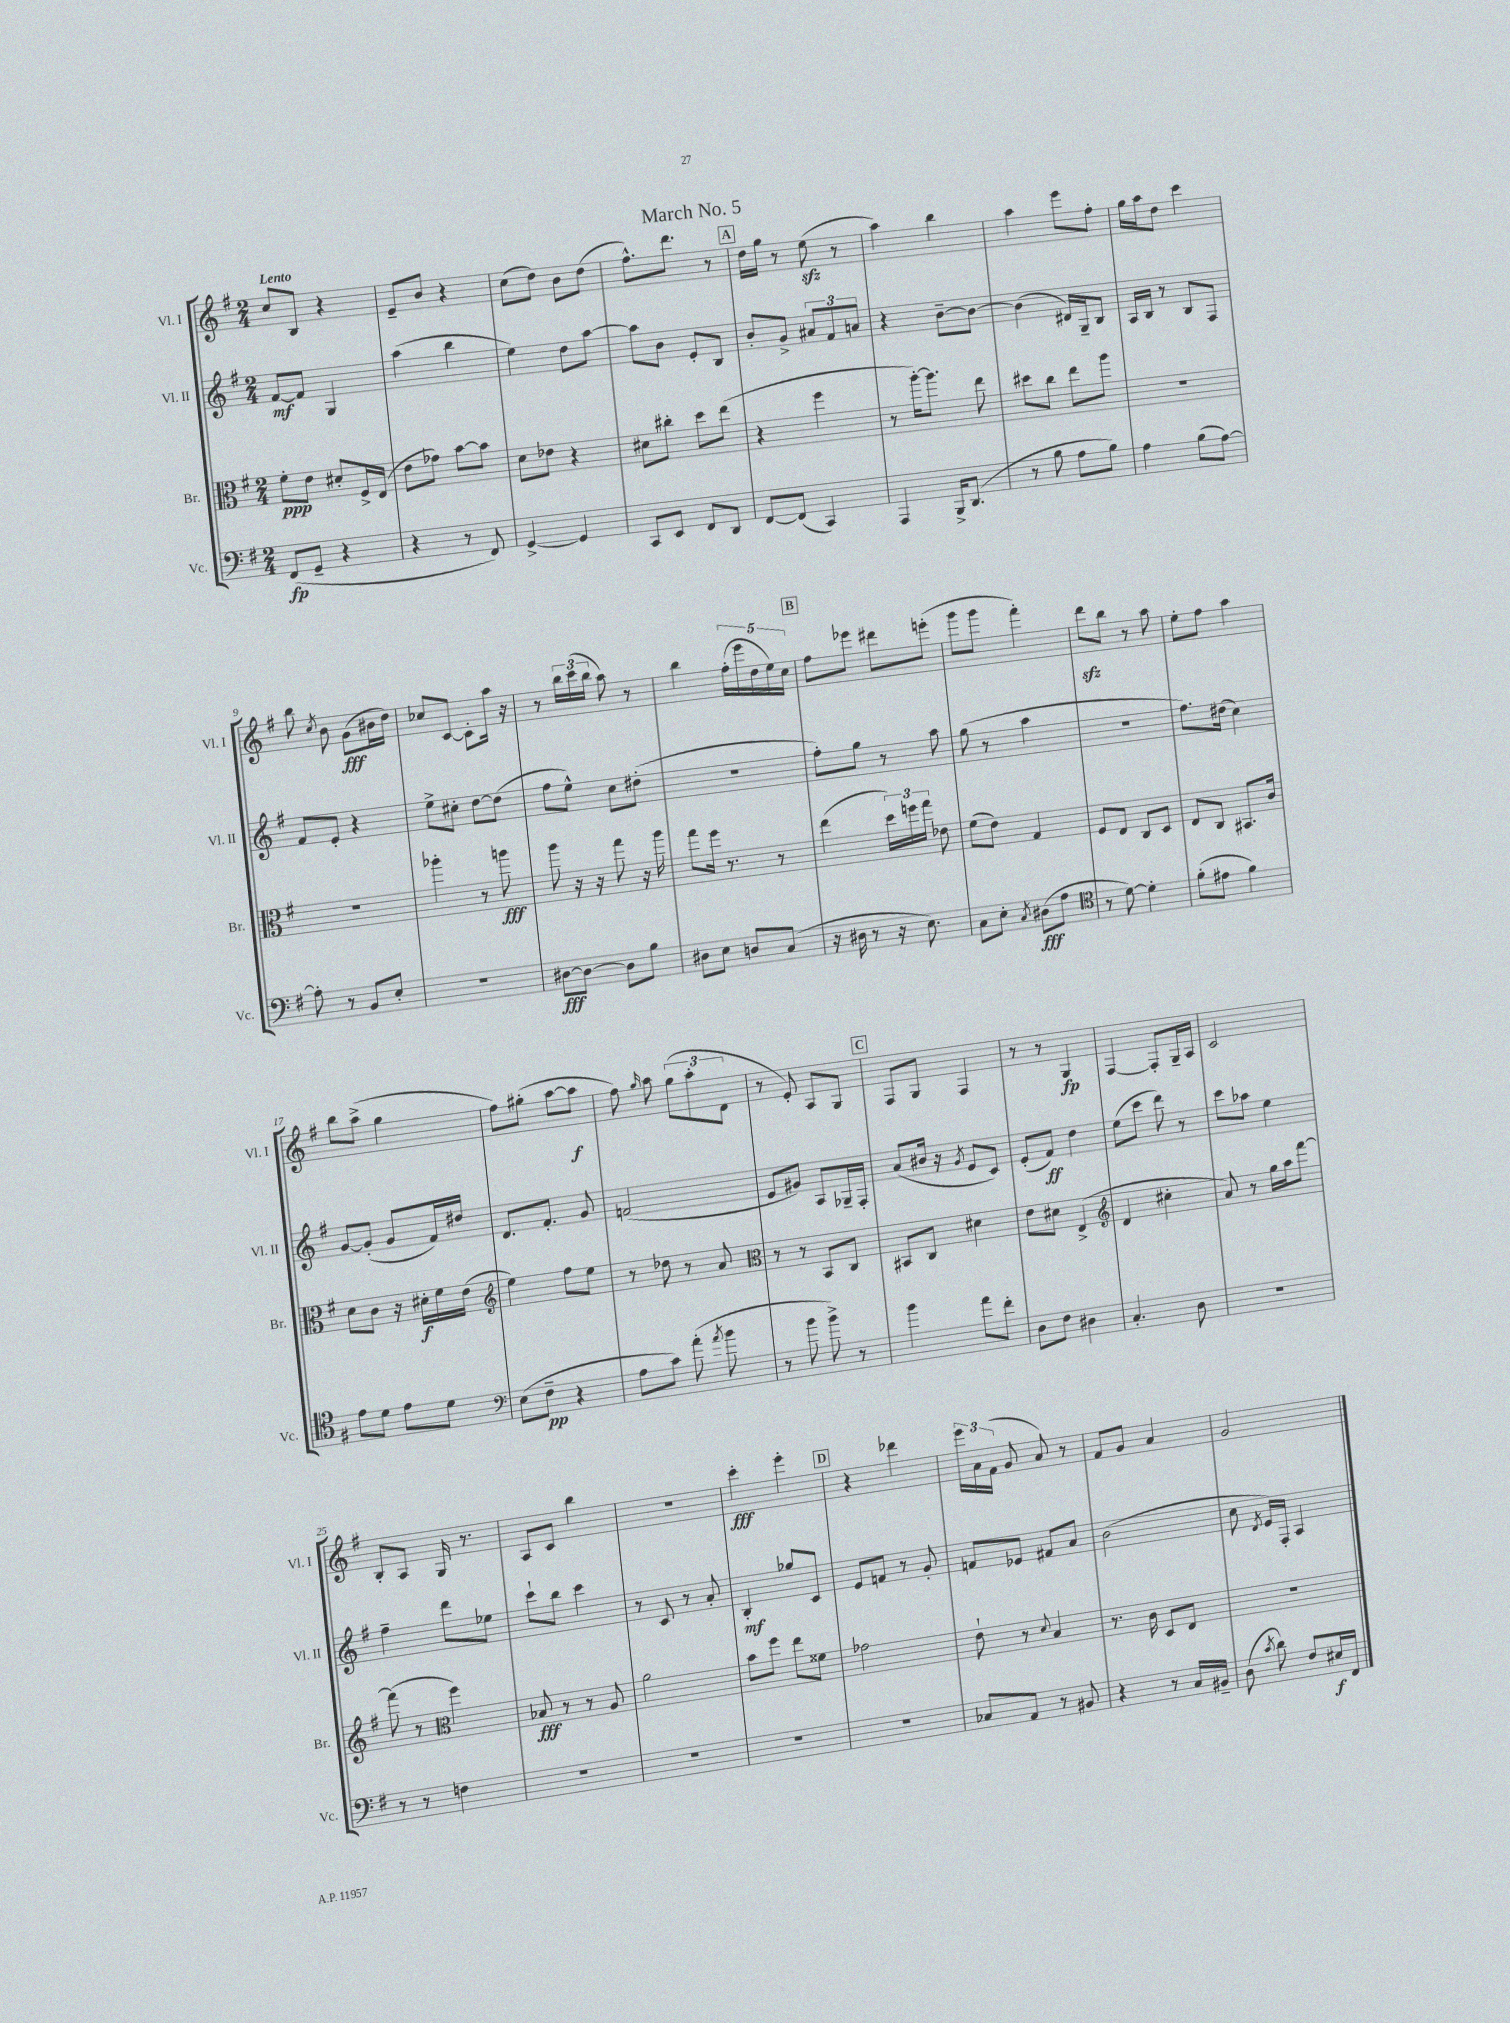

**kern	**dynam	**kern	**dynam	**kern	**dynam	**kern	**dynam
*part4	*part4	*part3	*part3	*part2	*part2	*part1	*part1
*staff4	*staff4	*staff3	*staff3	*staff2	*staff2	*staff1	*staff1
*I"Vc.	*	*I"Br.	*	*I"Vl. II	*	*I"Vl. I	*
*I'Vc.	*	*I'Br.	*	*I'Vl. II	*	*I'Vl. I	*
*clefF4	*	*clefC3	*	*clefG2	*	*clefG2	*
*k[f#]	*	*k[f#]	*	*k[f#]	*	*k[f#]	*
*M2/4	*	*M2/4	*	*M2/4	*	*M2/4	*
=1	=1	=1	=1	=1	=1	=1	=1
!	!	!	!	!	!	!LO:TX:a:B:t=Lento	!
(8FF#/L	fp	8f#'\L	ppp	[8f#/L	mf	8cc/L	.
8GG~/J	.	8e\J	.	8f#/J]	.	8B/J	.
4r	.	8d#X'/L	.	4G/	.	4r	.
.	.	16F#^/L	.	.	.	.	.
.	.	(16E/JJ	.	.	.	.	.
=2	=2	=2	=2	=2	=2	=2	=2
4r	.	8e\L	.	(4aa\	.	8e~/L	.
.	.	8g-X\J)	.	.	.	8b/J	.
8r	.	[8b\L	.	4bb\	.	4r	.
8FF#/)	.	8b\J]	.	.	.	.	.
=3	=3	=3	=3	=3	=3	=3	=3
[4GG^/	.	8d\L	.	4ee\)	.	(8cc\L	.
.	.	8e-X\J	.	.	.	8dd\J)	.
4GG/]	.	4r	.	8dd\L	.	8b\L	.
.	.	.	.	[8aa\J	.	(8dd\J	.
=4	=4	=4	=4	=4	=4	=4	=4
8CC/L	.	8d#X\L	.	8aa\L]	.	8.ff#^^\L)	.
8EE/J	.	8cc#X'\J	.	8b\J	.	.	.
.	.	.	.	.	.	8.ddd\J	.
8FF#/L	.	8dd\L	.	8e'/L	.	.	.
8DD/J	.	(8ee\J	.	8B/J	.	8r	.
!!LO:REH:place=s1:t=A
=5	=5	=5	=5	=5	=5	=5	=5
[8FF#/L	.	4r	.	8b'/L	.	16dd\LL	.
.	.	.	.	.	.	16gg\JJ	.
(8FF#/J]	.	.	.	8g^/J	.	8r	.
4CC/)	.	4ff#\	.	12a#X/L	.	(8eezz\	.
.	.	.	.	12f#/	.	.	.
.	.	.	.	.	.	8r	.
.	.	.	.	12an/J	.	.	.
=6	=6	=6	=6	=6	=6	=6	=6
4AAA/	.	8r	.	4r	.	4aa\)	.
.	.	[16aa'\KL)	.	.	.	.	.
.	.	8.aa\J]	.	.	.	.	.
16BBB^/KL	.	.	.	[8b~\L	.	4bb\	.
(8.DD/J	.	.	.	.	.	.	.
.	.	8ee\	.	8b\J_	.	.	.
=7	=7	=7	=7	=7	=7	=7	=7
8r	.	8dd#X\L	.	(4b\]	.	4aa\	.
8B\	.	8cc\J	.	.	.	.	.
8A\L	.	8ee\L	.	16d#X/LL)	.	8eee\L	.
.	.	.	.	16G~/J	.	.	.
8B\J)	.	8aa\J	.	8B/J	.	8ff#'\J	.
=8	=8	=8	=8	=8	=8	=8	=8
4A\	.	2r	.	16A/LL	.	16gg\LL	.
.	.	.	.	16B/JJ	.	16aa\J	.
.	.	.	.	8r	.	8dd\J	.
(8B\L	.	.	.	8B/L	.	4ccc\	.
[8A\J)	.	.	.	8F#/J	.	.	.
!!LO:LB:g=z
=9	=9	=9	=9	=9	=9	=9	=9
8A'\]	.	2r	.	8f#/L	.	8bb\	.
.	.	.	.	.	.	8qcc/	.
8r	.	.	.	8e'/J	.	8b\	.
8BB/L	.	.	.	4r	.	(8g\L	fff
8E'/J	.	.	.	.	.	16b#X\L	.
.	.	.	.	.	.	16dd\JJ)	.
=10	=10	=10	=10	=10	=10	=10	=10
2r	.	4aa-X'\	.	8ee^\L	.	8cc-X/L	.
.	.	.	.	8cc#X'\J	.	[8c/J	.
.	.	8r	.	[8dd\L	.	8c'\L]	.
.	.	8aan\	fff	(8dd\J]	.	16aa\Jk	.
.	.	.	.	.	.	16r	.
=11	=11	=11	=11	=11	=11	=11	=11
[8D#X\L	fff	8aa\	.	8ff#\L	.	8r	.
8D#\J_	.	16r	.	8ee^^\J)	.	24bb\LL	.
.	.	.	.	.	.	(24ccc\	.
.	.	16r	.	.	.	.	.
.	.	.	.	.	.	24bb\JJ	.
8D#\L]	.	8gg\	.	8cc\L	.	8aa\)	.
8B\J	.	16r	.	(8dd#X'\J	.	8r	.
.	.	16aa\	.	.	.	.	.
=12	=12	=12	=12	=12	=12	=12	=12
8D#X\L	.	8gg\L	.	2r	.	4bb\	.
8E\J	.	16ff#\Jk	.	.	.	.	.
.	.	8.r	.	.	.	.	.
8Dn/L	.	.	.	.	.	(20ff#'\LL	.
.	.	.	.	.	.	20eee\	.
.	.	.	.	.	.	20dd\	.
(8C/J	.	8r	.	.	.	.	.
.	.	.	.	.	.	20ee\)	.
.	.	.	.	.	.	20cc\JJ	.
!!LO:REH:place=s1:t=B
=13	=13	=13	=13	=13	=13	=13	=13
16r	.	(4ee\	.	8ff#'\L)	.	8ff#\L	.
16D#X\	.	.	.	.	.	.	.
8r	.	.	.	8gg\J	.	8eee-X\J	.
16r	.	24dd\LL)	.	8r	.	8ddd#X\L	.
.	.	24ffn\	.	.	.	.	.
8.E\)	.	.	.	.	.	.	.
.	.	24gg\JJ	.	.	.	.	.
.	.	8e-X\	.	8aa\	.	(8eeen'\J	.
=14	=14	=14	=14	=14	=14	=14	=14
8C\L	.	(8f#\L	.	(8gg\	.	8ggg\L	.
8E'\J	.	8e\J)	.	8r	.	8ggg\J	.
8qC/	.	.	.	.	.	.	.
(8D#X\L	fff	4G/	.	4aa\	.	4fff#'\)	.
8A\J	.	.	.	.	.	.	.
=15	=15	=15	=15	=15	=15	=15	=15
*clefC4	*	*	*	*	*	*	*
8r	.	8F#/L	.	2r	.	8dddzz\L	.
[8d\)	.	8E/J	.	.	.	8bb\J	.
4d'\]	.	8C/L	.	.	.	8r	.
.	.	8D/J	.	.	.	8aa\	.
=16	=16	=16	=16	=16	=16	=16	=16
(8f#'\L	.	8E/L	.	8.ff#\L)	.	8ee'\L	.
8e#X\J	.	8C/J	.	.	.	8ff#\J	.
.	.	.	.	(16dd#X\Jk	.	.	.
4f#\)	.	8.BB#X/L	.	4cc\)	.	4aa\	.
.	.	16c/Jk	.	.	.	.	.
!!LO:LB:g=z
=17	=17	=17	=17	=17	=17	=17	=17
8e\L	.	8d\L	.	[8g/L	.	8bb\L	.
8d\J	.	8c\J	.	(8g'/J]	.	(8aa^\J	.
8e\L	.	16r	.	8g/L	.	4gg\	.
.	.	16d#X'\LL	f	.	.	.	.
8d\J	.	16f#\	.	16f#/L)	.	.	.
.	.	(16e\JJ	.	16dd#X/JJ	.	.	.
=18	=18	=18	=18	=18	=18	=18	=18
*clefF4	*	*clefG2	*	*	*	*	*
(8E\L	.	4ee\)	.	8.d/L	.	8ff#\L)	.
8F#~\J	pp	.	.	.	.	(8gg#X'\J	.
.	.	.	.	8.f#'/J	.	.	.
4r	.	8ff#\L	.	.	.	[8aa\L	.
.	.	8ee\J	.	8g/	.	8aa\J]	f
=19	=19	=19	=19	=19	=19	=19	=19
8A\L	.	8r	.	(2fn/	.	8ff#\)	.
.	.	.	.	.	.	16qqgg/	.
8c\J)	.	8dd-X\	.	.	.	8aa\	.
(8a'\	.	8r	.	.	.	(12gg\L	.
.	.	.	.	.	.	12aa'\	.
8qa/	.	.	.	.	.	.	.
8b\	.	8a/	.	.	.	.	.
.	.	.	.	.	.	12d\J	.
=20	=20	=20	=20	=20	=20	=20	=20
*	*	*clefC3	*	*	*	*	*
8r	.	8r	.	8e/L	.	8r	.
8b\	.	8r	.	8g#X/J)	.	8e'/)	.
8b^\)	.	8BB/L	.	8A/L	.	8A/L	.
8r	.	8C/J	.	16G-X~/L	.	8G/J	.
.	.	.	.	16F#'/JJ	.	.	.
!!LO:REH:place=s1:t=C
=21	=21	=21	=21	=21	=21	=21	=21
4b\	.	8BB#X/L	.	(8a/L	.	8F#/L	.
.	.	8C/J	.	16b#X/Jk	.	8G/J	.
.	.	.	.	16r	.	.	.
.	.	.	.	8qg/	.	.	.
8a\L	.	4d#X\	.	8e/L	.	4F#/	.
8f#'\J	.	.	.	8c/J)	.	.	.
=22	=22	=22	=22	=22	=22	=22	=22
8D\L	.	8e\L	.	(8e'/L	.	8r	.
8F#\J	.	8d#X\J	.	8f#/J)	ff	8r	.
4D#X\	.	(4E^/	.	4dd\	.	4G/	fp
=23	=23	=23	=23	=23	=23	=23	=23
*	*	*clefG2	*	*	*	*	*
4.C'/	.	4d/	.	(8ee\L	.	[4F#/	.
.	.	.	.	8ccc\J	.	.	.
.	.	4cc#X'\	.	8ddd\)	.	8F#'/L]	.
8D\	.	.	.	8r	.	16G~/L	.
.	.	.	.	.	.	16A/JJ	.
=24	=24	=24	=24	=24	=24	=24	=24
2r	.	8a/)	.	8ccc\L	.	2c/	.
.	.	8r	.	8aa-X\J	.	.	.
.	.	16gg\LL	.	4ee\	.	.	.
.	.	16aa\J	.	.	.	.	.
.	.	[8fff#\J	.	.	.	.	.
!!LO:LB:g=z
=25	=25	=25	=25	=25	=25	=25	=25
8r	.	(8fff#\]	.	4ff#~\	.	8B'/L	.
8r	.	8r	.	.	.	8A/J	.
*	*	*clefC3	*	*	*	*	*
4Fn\	.	4ff#\)	.	8ddd\L	.	16G/	.
.	.	.	.	.	.	8.r	.
.	.	.	.	8ee-X\J	.	.	.
=26	=26	=26	=26	=26	=26	=26	=26
2r	.	8B-X/	fff	8ccc`\L	.	8A/L	.
.	.	8r	.	8bb\J	.	8c/J	.
.	.	8r	.	4ccc\	.	4bb\	.
.	.	8A/	.	.	.	.	.
=27	=27	=27	=27	=27	=27	=27	=27
2r	.	2a\	.	8r	.	2r	.
.	.	.	.	8c/	.	.	.
.	.	.	.	8r	.	.	.
.	.	.	.	8a'/	.	.	.
=28	=28	=28	=28	=28	=28	=28	=28
2r	.	8b\L	.	4B'/	mf	4ccc'\	fff
.	.	8ff#\J	.	.	.	.	.
.	.	8ee\L	.	8gg-X/L	.	4eee'\	.
.	.	8f##X\J	.	8c/J	.	.	.
!!LO:REH:place=s1:t=D
=29	=29	=29	=29	=29	=29	=29	=29
2r	.	2g-X\	.	8e/L	.	4r	.
.	.	.	.	8fn/J	.	.	.
.	.	.	.	8r	.	4ddd-X\	.
.	.	.	.	8g'/	.	.	.
=30	=30	=30	=30	=30	=30	=30	=30
8C-X/L	.	8e`\	.	8fn/L	.	24eee\LL	.
.	.	.	.	.	.	24a\	.
.	.	.	.	.	.	(24f#\JJ	.
8AA/J	.	8r	.	8e-X/J	.	8g/	.
.	.	8qqd/	.	.	.	.	.
8r	.	4B/	.	8f#X/L	.	8a/)	.
8BB#X/	.	.	.	8a/J	.	8r	.
=31	=31	=31	=31	=31	=31	=31	=31
4r	.	8.r	.	(2b\	.	8f#/L	.
.	.	.	.	.	.	8g/J	.
.	.	16c\	.	.	.	.	.
8r	.	8D/L	.	.	.	4a/	.
16C/LL	.	8E/J	.	.	.	.	.
16BB#X~/JJ	.	.	.	.	.	.	.
=32	=32	=32	=32	=32	=32	=32	=32
(8D\	.	2r	.	8cc\	.	2g/	.
8qc/	.	.	.	8qd/	.	.	.
8d\)	.	.	.	16e/LL)	.	.	.
.	.	.	.	16F#'/JJ	.	.	.
8F#/L	.	.	.	4A/	.	.	.
16E#X/L	f	.	.	.	.	.	.
16FF#/JJ	.	.	.	.	.	.	.
==	==	==	==	==	==	==	==
*-	*-	*-	*-	*-	*-	*-	*-
